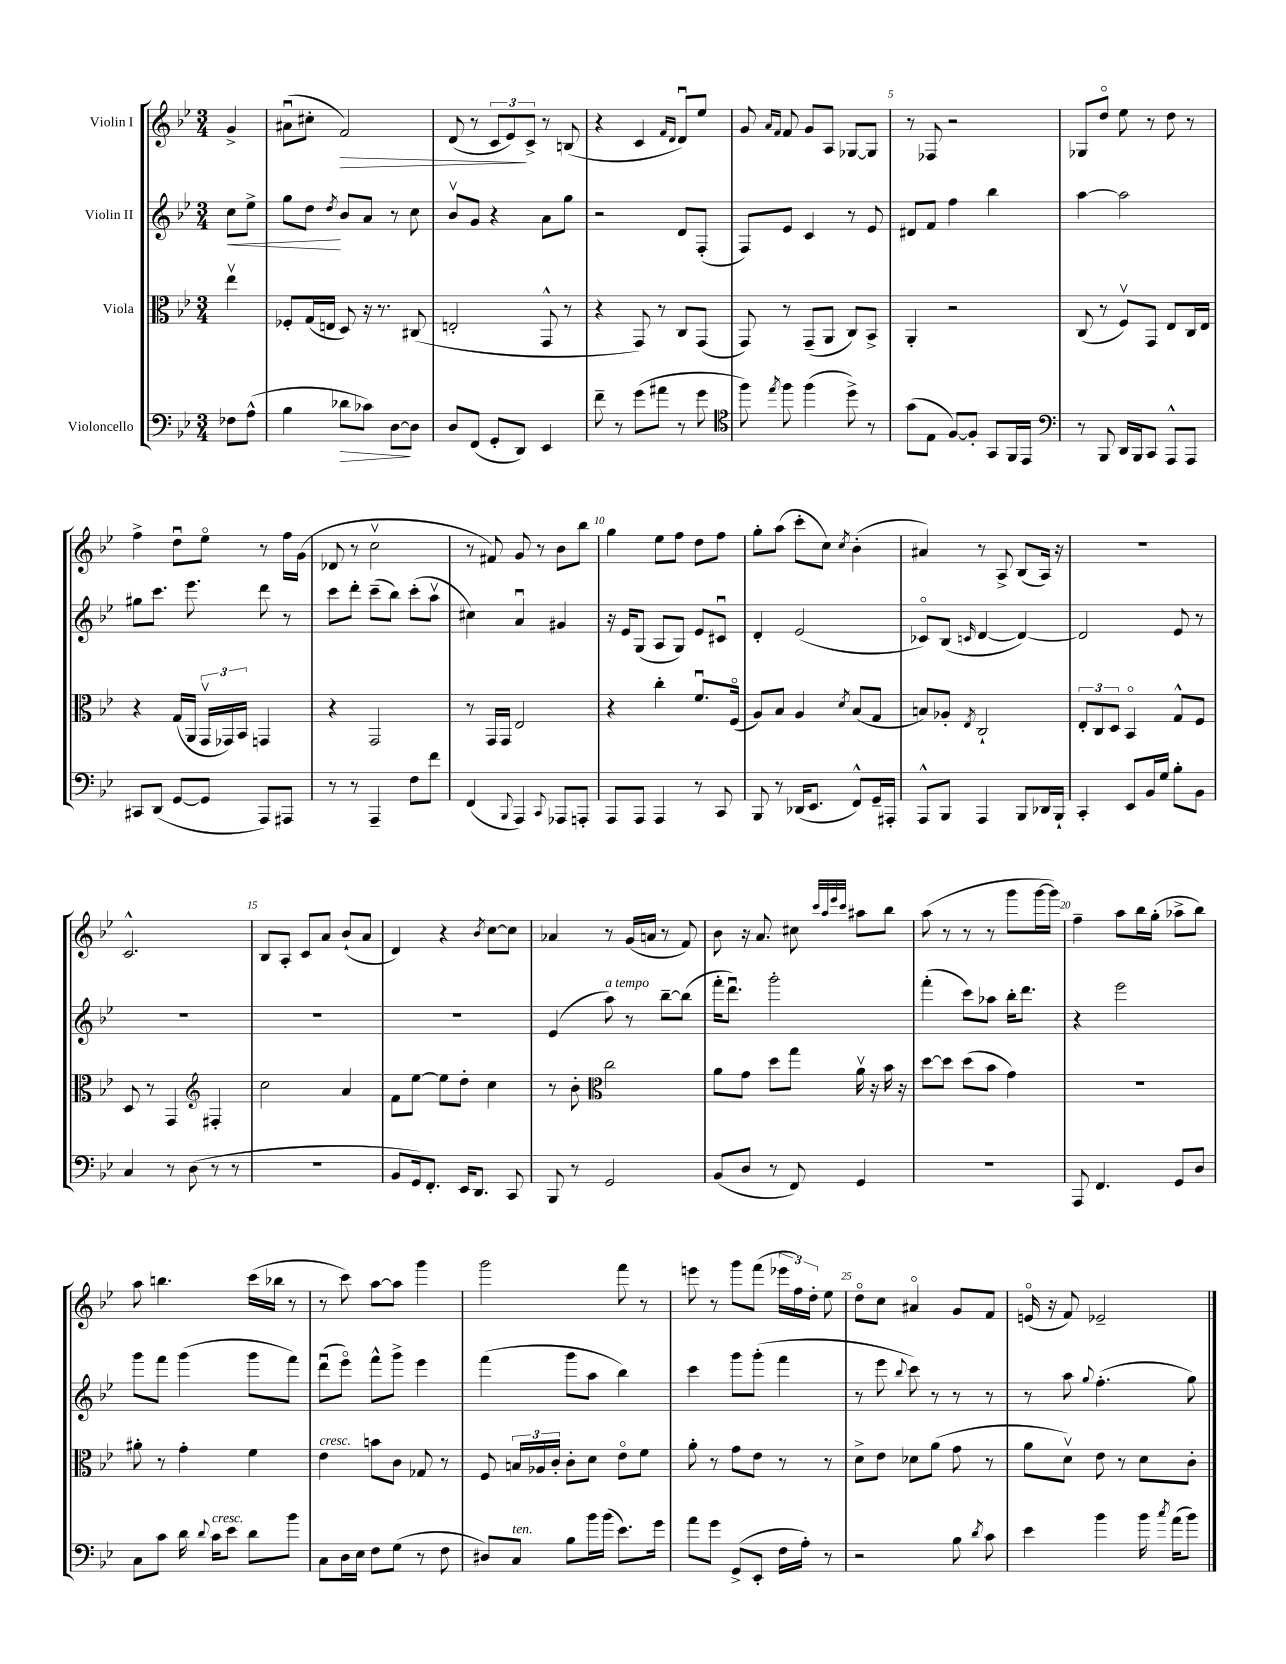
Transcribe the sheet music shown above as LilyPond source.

<<
\new StaffGroup <<
\new Staff = "s0" \with { instrumentName = "Violin I" } {
    \clef treble \key bes \major \numericTimeSignature \time 3/4 \partial 4
    \autoBeamOff g'4-> |
    ais'8[\downbow( cis''8]-. f'2\>) |
    d'8( r8 \tuplet 3/2 { c'8[ ees'8\!) c'8]-> } r8 b8( |
    r4 c'4 \grace { f'16[ d'16] } d'8[\downbow) ees''8] |
    g'8 \grace { a'16[ f'16] } f'8 g'8[ a8] ges8[~ ges8] |
    r8 fes8 r2 |
    ges8[ d''8]\flageolet ees''8 r8 d''8 r8 |
    f''4-> d''8[\downbow ees''8]\flageolet r8 f''16[ g'16]( |
    des'8 r8 c''2\upbow |
    r8 fis'8) g'8 r8 bes'8[ bes''8] |
    g''4 ees''8[ f''8] d''8[ f''8] |
    g''8[-. a''8]( c'''8[-. c''8]) \acciaccatura { c''8 } bes'4-.( |
    ais'4) r8 a8-> bes8[( a16]) r16 |
    R2. |
    c'2.-^ |
    bes8[ a8]-. c'8[ a'8] bes'8[-!( a'8] |
    d'4) r4 \acciaccatura { bes'8 } c''8[~ c''8] |
    aes'4 r8 g'16[( a'16] r8 f'8) |
    bes'8 r16 a'8. cis''8 \grace { c'''32[ a''32 ees'''32 c'''32] } ais''8[ bes''8] |
    a''8( r8 r8 r8 g'''8[ g'''16~ g'''16]) |
    f''4-- a''8[ bes''16 g''16]-.( aes''8[-> bes''8]) |
    a''8 b''4. c'''16[( bes''16] r8 |
    r8 c'''8) a''8[~ a''8] g'''4 |
    g'''2 f'''8 r8 |
    e'''8 r8 g'''8[ f'''8]( \tuplet 3/2 { ees'''16[ f''16) d''16]-. } ees''8 |
    d''8[\flageolet c''8] ais'4\flageolet g'8[ f'8] |
    e'16\flageolet( r16 f'8) ees'2-- \bar "|." |
}
\new Staff = "s1" \with { instrumentName = "Violin II" } {
    \clef treble \key bes \major \numericTimeSignature \time 3/4 \partial 4
    \autoBeamOff c''8[\< ees''8]-> |
    g''8[ d''8]\! \acciaccatura { d''8 } bes'8[ a'8] r8 c''8 |
    bes'8[\upbow g'8] r4 a'8[ g''8] |
    r2 d'8[ f8]-.( |
    f8[) ees'8] c'4 r8 ees'8 |
    dis'8[ f'8] f''4 bes''4 |
    a''4~ a''2 |
    gis''8[ c'''8.] ees'''8. d'''8 r8 |
    c'''8[ d'''8]-. c'''8[--( bes''8]) c'''8[-.( a''8]\upbow |
    cis''4) a'4\downbow gis'4 |
    r16 ees'16[ g8]( a8[ g8]) ees'8[ cis'8]\downbow |
    d'4-. ees'2( |
    ces'8[\flageolet) bes8]( \grace { c'16 } d'4~ d'4~) |
    d'2 ees'8 r8 |
    R2. |
    R2. |
    R2. |
    ees'4( a''8^\markup { \italic "a tempo" }) r8 bes''8[~-- bes''8]( |
    f'''16[-. d'''8.]\downbow) g'''2-. |
    f'''4-.( c'''8[) aes''8] bes''16[-. d'''8.] |
    r4 ees'''2 |
    g'''8[ f'''8] g'''4( g'''8[ f'''8]) |
    d'''8[\downbow( ees'''8]\flageolet) f'''8[-^ g'''8]-> ees'''4 |
    f'''4( g'''8[ a''8] bes''4) |
    c'''4 g'''8[ g'''8]-.( f'''4 |
    r8 ees'''8 \appoggiatura { bes''8 } c'''8) r8 r8 r8 |
    r8 a''8 \appoggiatura { g''8 } f''4.-.( g''8) \bar "|." |
}
\new Staff = "s2" \with { instrumentName = "Viola" } {
    \clef alto \key bes \major \numericTimeSignature \time 3/4 \partial 4
    \autoBeamOff ees''4\upbow |
    fes8[-. g16( e16] d8) r16 r8. cis8( |
    e2-. g,8-^ r8 |
    r4 g,8) r8 c8[ g,8]( |
    g,8) r8 g,8[--( a,8] c8[) bes,8]-> |
    a,4-. r2 |
    c8( r8 f8[\upbow) g,8] ees8[ c16 ees16] |
    r4 g16[( a,16] \tuplet 3/2 { g,16[\upbow ges,16) bes,16] } g,4 |
    r4 g,2 |
    r8 g,16[ g,16] ees2 |
    r4 c''4-. f'8.[\downbow f16]\flageolet( |
    a8[) bes8] a4 \acciaccatura { d'8 } bes8[( g8] |
    b8[) aes8]-. \acciaccatura { ees8 } c2-! |
    \tuplet 3/2 { ees8[-. c8 d8] } bes,4\flageolet g8[-^ f8] |
    d8 r8 g,4 \clef treble fis4-. |
    c''2 a'4 |
    f'8[ ees''8]~ ees''8[ d''8]-. c''4 |
    r8 bes'8-. \clef alto c''2 |
    a'8[ g'8] d''8[ g''8] a'16\upbow r16 bes'16 r16 |
    d''8[~ d''8] d''8[( bes'8] g'4) |
    r2. |
    ais'8-. r8 g'4-. f'4 |
    ees'4^\markup { \italic "cresc." } b'8[ c'8] ges8 r8 |
    f8 \tuplet 3/2 { b16[ aes16 c'16]-. } c'8[-. d'8] ees'8[\flageolet f'8] |
    a'8-. r8 g'8[ ees'8] r8 r8 |
    d'8[-> ees'8] des'8[ a'8]( g'8 r8 |
    a'8[ d'8]\upbow) ees'8 r8 d'8[ c'8]-. \bar "|." |
}
\new Staff = "s3" \with { instrumentName = "Violoncello" } {
    \clef bass \key bes \major \numericTimeSignature \time 3/4 \partial 4
    \autoBeamOff fes8[ a8]-^( |
    bes4 des'8[\> ces'8]) d8[~\! d8] |
    d8[ f,8]( g,8[-. d,8]) ees,4 |
    f'8-- r8 g'8[( ais'8] r8 g'8 |
    \clef tenor f''8) \acciaccatura { ees''8 } f''8 f''4( d''8->) r8 |
    g'8[( ees8] f8[~) f8]-. g,8[ f,16 ees,16] |
    \clef bass r8 bes,,8 d,16[ bes,,16 c,8] a,,8[-^ a,,8] |
    cis,8[ d,8]( g,8[~ g,8] a,,8[) ais,,8] |
    r8 r8 a,,4-- f8[ f'8] |
    f,4( \appoggiatura { bes,,8 } a,,4) \appoggiatura { c,8 } aes,,8[ a,,8]-. |
    a,,8[ a,,8] a,,4 r8 c,8 |
    bes,,8 r8 des,16[( ees,8.] f,8[-^) g,16-- ais,,16]-. |
    a,,8[-^ bes,,8] a,,4 bes,,8[ des,16 bes,,16]-! |
    c,4-. ees,8[ bes,16 g16] bes8[-. bes,8] |
    c4 r8 d8( r8 r8 |
    R2. |
    bes,8[ g,16) f,8.]-. ees,16[ d,8.] c,8 |
    bes,,8 r8 g,2 |
    bes,8[( d8] r8 f,8) g,4 |
    R2. |
    a,,8 f,4. g,8[ d8] |
    c8[ c'8] d'16 \appoggiatura { d'8 } c'16[^\markup { \italic "cresc." } ees'8] d'8[ bes'8] |
    c8[ d16 ees16] f8[ g8]( r8 f8 |
    dis8[) c8]^\markup { \italic "ten." } bes8[ bes'16 bes'16]( ees'8.[) g'16] |
    a'8[ g'8] g,8[->( ees,8]-. f16[ a16]-.) r8 |
    r2 bes8 \acciaccatura { d'8 } c'8 |
    ees'4 bes'4 bes'16 \acciaccatura { c''8 } a'16[( bes'8]) \bar "|." |
}
>>
>>
\layout { \context { \Score \override BarNumber.break-visibility = ##(#f #t #t) barNumberVisibility = #(every-nth-bar-number-visible 5) } }
